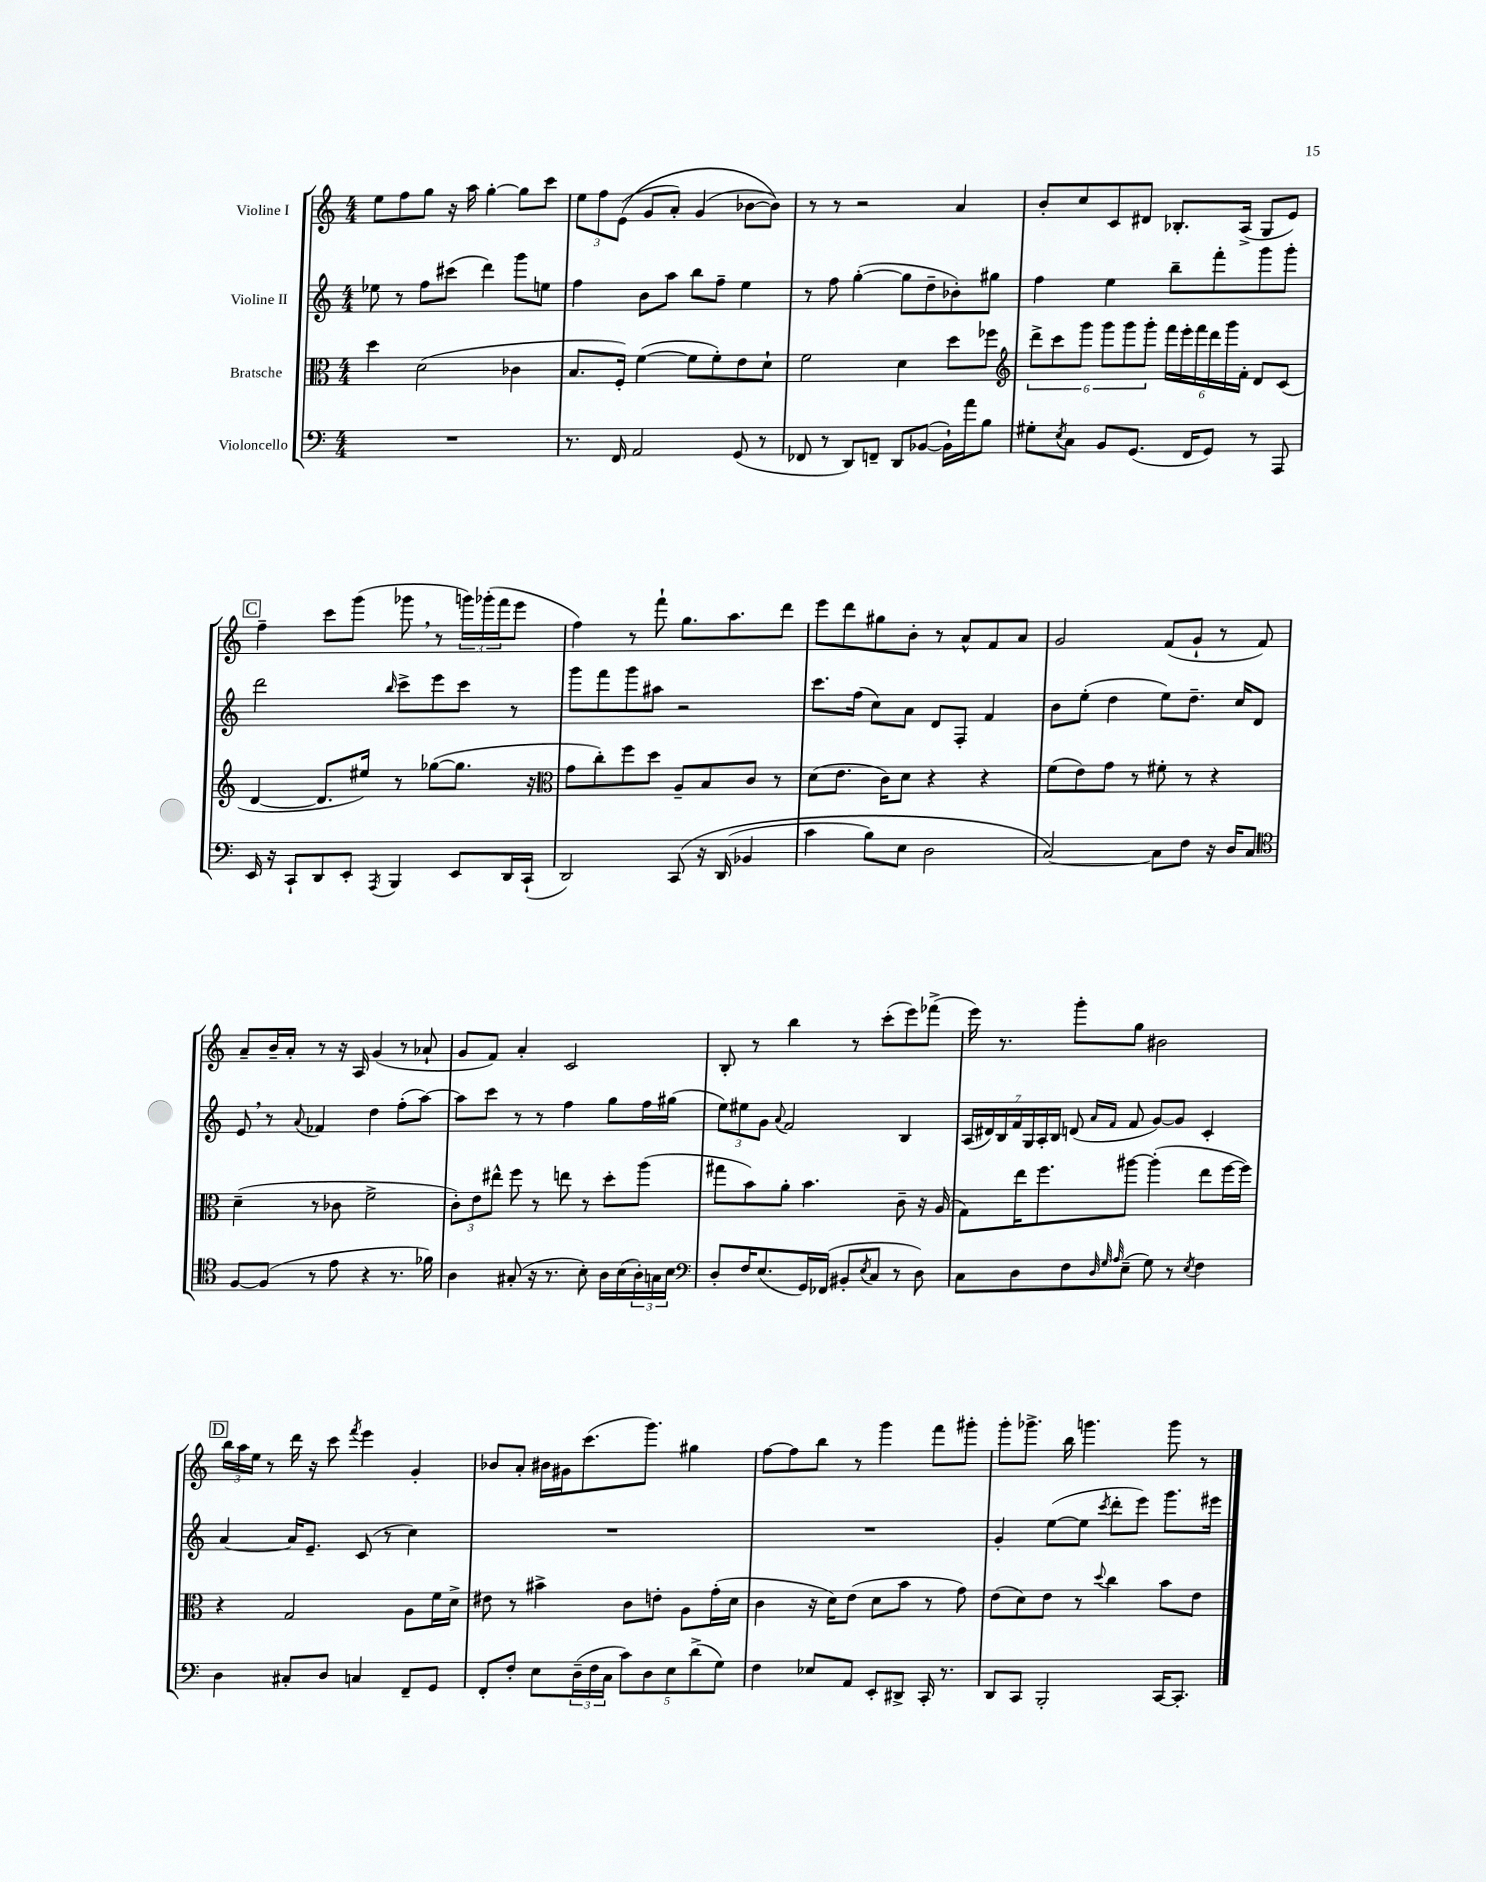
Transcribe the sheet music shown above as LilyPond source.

<<
\new StaffGroup <<
\new Staff = "s0" \with { instrumentName = "Violine I" } {
    \clef treble \key c \major \numericTimeSignature \time 4/4
    e''8 f''8 g''8 r16 a''16 g''4~-. g''8 c'''8 |
    \tuplet 3/2 { e''8 f''8 e'8(\( } g'8 a'8-.) g'4( bes'8~ bes'8)\) |
    r8 r8 r2 a'4 |
    b'8-. c''8 c'8 dis'8 bes8.-. a16->( g8 e'8) |
    \mark \markup { \box "C" } f''4-- c'''8 g'''8( ges'''8 \breathe r8 \tuplet 3/2 { g'''16) ges'''16-.( f'''16 } e'''8 |
    f''4) r8 f'''8-! g''8. a''8. d'''8 |
    e'''8 d'''8 gis''8 b'8-. r8 a'8-^ f'8 a'8 |
    g'2 f'8( g'8-! r8 f'8) |
    a'8-- b'16-- a'16-. r8 r16 a16 g'4( r8 aes'8-! |
    g'8 f'8) a'4-. c'2 |
    b8-. r8 b''4 r8 c'''8-.( e'''8) fes'''8->( |
    e'''16) r8. g'''8-. g''8 bis'2 |
    \mark \markup { \box "D" } \tuplet 3/2 { b''16 a''16 e''16 } r8 d'''16 r16 c'''8 \acciaccatura { f'''8 } e'''4 g'4-. |
    bes'8 a'8-. bis'16 gis'16 c'''8.( g'''8.) gis''4 |
    f''8~ f''8 b''8 r8 g'''4 f'''8 gis'''8-. |
    g'''8-. ges'''8.-> b''16 g'''4. g'''8 r8 \bar "|." |
}
\new Staff = "s1" \with { instrumentName = "Violine II" } {
    \clef treble \key c \major \numericTimeSignature \time 4/4
    ees''8 r8 f''8 cis'''8( d'''4) g'''8 e''8 |
    f''4 b'8 a''8 b''8 f''8-- e''4 |
    r8 f''8 g''4~-.( g''8 d''8-- bes'8-.) gis''8 |
    f''4 e''4 b''8-- f'''8-. g'''8 g'''8-. |
    \mark \markup { \box "C" } d'''2 \grace { b''16 } c'''8-> e'''8 c'''8 r8 |
    g'''8 f'''8 g'''8 ais''8 r2 |
    c'''8. f''16( c''8) a'8 d'8 f8-. f'4 |
    b'8 e''8-.( d''4 e''8) d''8.-- c''16 d'8 |
    e'8 \breathe r8 \appoggiatura { a'8 } fes'4 d''4 f''8-.( a''8~) |
    a''8 c'''8 r8 r8 f''4 g''8 f''16 gis''16( |
    \tuplet 3/2 { e''8) eis''8 g'8 } \appoggiatura { a'8 } f'2 b4 |
    \tuplet 7/4 { a16( dis'16) b16 f'16 g16 a16-. b16 } d'8( \grace { a'16 f'16 } f'8 g'8~) g'8 c'4-. |
    \mark \markup { \box "D" } a'4~ a'16 e'8.-- c'8( r8 c''4) |
    R1 |
    R1 |
    g'4-. e''8~( e''8 \acciaccatura { c'''8 } d'''8-. e'''8) g'''8. eis'''16 \bar "|." |
}
\new Staff = "s2" \with { instrumentName = "Bratsche" } {
    \clef alto \key c \major \numericTimeSignature \time 4/4
    d''4 d'2( ces'4 |
    b8. f16-.) f'4~( f'8 f'8-.) e'8 d'8-! |
    f'2 d'4 d''8 fes''8 |
    \clef treble \tuplet 6/4 { d'''8-> c'''8 g'''8 g'''8 g'''8 g'''8-. } \tuplet 6/4 { f'''16 e'''16-. f'''16 d'''16 g'''16 f'16-. } d'8 c'8( |
    \mark \markup { \box "C" } d'4~ d'8. eis''16) r8 ges''8~( ges''8. r16 |
    \clef alto g'8 c''8-.) f''8 d''8 a8-- b8 c'8 r8 |
    d'8( e'8. c'16) d'8 r4 r4 |
    f'8( e'8) g'8 r8 fis'8-. r8 r4 |
    d'4--( r8 ces'8 f'2-> |
    \tuplet 3/2 { c'8-.) e'8 eis''8-^ } f''8 r8 e''8 r8 d''8-. a''8( |
    gis''8 b'8) a'8-. b'4. c'8-- r16 a16( |
    g8) e''16 f''8. ais''8~ ais''4-.( e''8 f''16~ f''16) |
    \mark \markup { \box "D" } r4 g2 a8 f'16 d'16-> |
    eis'8 r8 bis'4-> c'8 e'8-. a8 g'16-.( d'16 |
    c'4 r16 d'16) e'8( d'8 b'8 r8 g'8) |
    e'8( d'8) e'8 r8 \appoggiatura { d''8 } c''4 b'8 e'8 \bar "|." |
}
\new Staff = "s3" \with { instrumentName = "Violoncello" } {
    \clef bass \key c \major \numericTimeSignature \time 4/4
    R1 |
    r8. f,16 a,2 g,8( r8 |
    fes,8 r8 d,8) f,8-- d,8 bes,8~( bes,16-!) a'16 b8 |
    gis8-. \acciaccatura { e8 } c8 b,8 g,8.( f,16 g,8) r8 a,,8 |
    \mark \markup { \box "C" } e,16 r16 c,8-! d,8 e,8-. \acciaccatura { a,,8 } b,,4 e,8 d,16 c,16-!( |
    d,2) c,8\( r16 d,16( bes,4 |
    c'4 b8) e8 d2 |
    c2~\) c8 f8 r16 d16 c8 |
    \clef tenor f8~ f8( r8 e'8 r4 r8. fes'16) |
    a4 gis8-.( r16 r8. b8-.) a16 b16( \tuplet 3/2 { a16-.) g16 b16 } |
    \clef bass d8-. f16 e8.( g,16) fes,16( bis,8-. \acciaccatura { e8 } c8 r8 d8) |
    c8 d8 f8 \grace { d32 g32 a32 } e8--( g8) r8 \acciaccatura { e8 } f4 |
    \mark \markup { \box "D" } d4 cis8-. d8 c4 f,8-- g,8 |
    f,8-. f8-. e8 \tuplet 3/2 { d16--( f16 c16 } \tuplet 5/4 { c'8) d8 e8 d'8->( g8) } |
    f4 ees8 a,8 e,8-. dis,8-> c,16-. r8. |
    d,8 c,8 b,,2-. c,16~ c,8.-. \bar "|." |
}
>>
>>
\layout { \context { \Score \remove "Bar_number_engraver" } }
